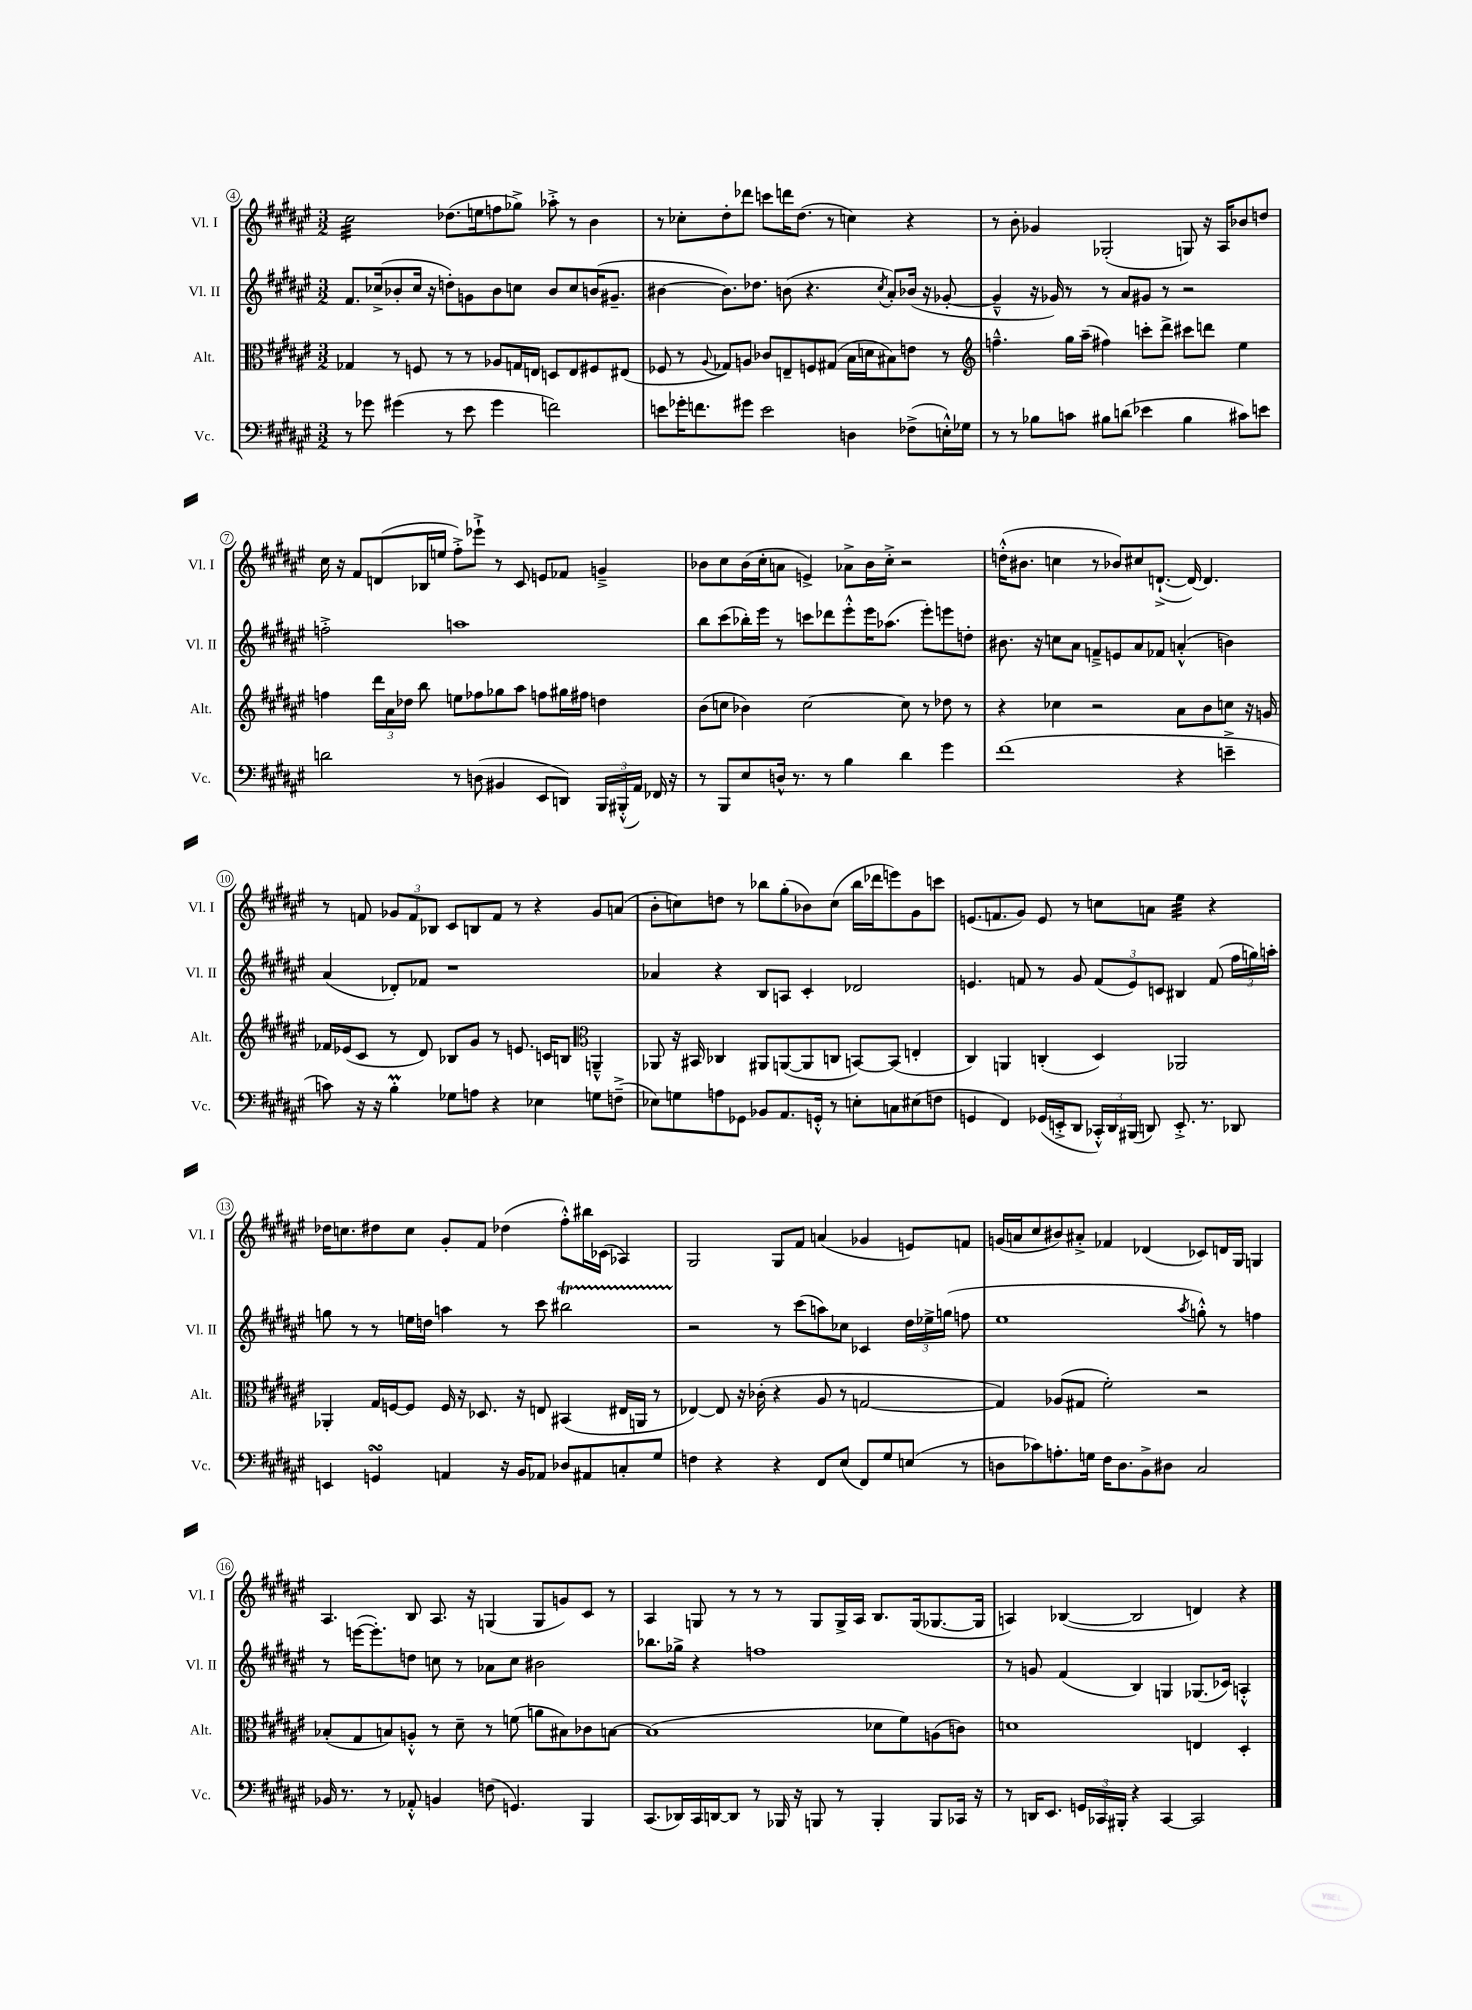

**kern	**kern	**kern	**kern
*staff4	*staff3	*staff2	*staff1
*clefF4	*clefC3	*clefG2	*clefG2
*k[f#c#g#d#a#e#]	*k[f#c#g#d#a#e#]	*k[f#c#g#d#a#e#]	*k[f#c#g#d#a#e#]
*M3/2	*M3/2	*M3/2	*M3/2
8r	4G-	8.f#	2cc#
8g-	.	.	.
.	.	(16cc-^	.
(4g#	8r	8b-'	.
.	8F	16cc-	.
.	.	16r	.
8r	8r	8dd')	(8.dd-
8e#	8r	8g	.
.	.	.	16ee
4g#	8A-	8b-	8ff
.	16G	8cc	8gg-^)
.	16E	.	.
2f)	8D	8b-	8aa-'^
.	8E	8cc	8r
.	8F#	(16b	4b
.	.	8.g#~	.
.	(8E#	.	.
=	=	=	=
8e	8F-	[4b#	8r
16g-'	8r	.	8cc-'
8.f	.	.	.
.	8qqA#	.	.
.	8G-)	8.b#])	8dd#'
8g#	8A	.	8ddd-
.	.	8.dd-	.
2e	8c-	.	8ccc
.	8E~	(8b	16ddd
.	.	.	(8.dd#
.	8F	4.r	.
.	(8G#	.	8r
4D	16B	.	4cc)
.	16d	.	.
.	.	8qcc#	.
.	8B#)	8a#')	.
(8F-^	8e	(16b-	4r
.	.	16r	.
16E'^^)	8r	[8g-'	.
16G-	.	.	.
=	=	=	=
*	*clefG2	*	*
8r	4.ff~^^	4g-~^^]	8r
8r	.	.	8b'
8B-	.	16r	4g-
.	.	16g-)	.
8c	16gg#	8r	.
.	(16aa#~	.	.
8B#	4ff#)	8r	(2G-'
(8d	.	8a#	.
4e-	8ccc'	8g#	.
.	8ddd#^	8r	.
4B#	8ccc#	2r	8G)
.	8ddd	.	16r
.	.	.	16A#
8c#)	4ee#	.	8b-
8e	.	.	8dd
=	=	=	=
2d	4ff	2ff'^	16cc#
.	.	.	16r
.	.	.	8f#
.	24ddd#	.	(8d
.	24a#	.	.
.	24dd-	.	.
.	8bb	.	16B-
.	.	.	16ee
8r	8ee	1aa	8ff#'^)
(8D	8ff-	.	8eee-`^
4BB#	8gg-	.	8r
.	8aa#	.	8c#
8EE#	8ff	.	8e
8DD)	16gg#	.	8f-
.	16ff#	.	.
24BBB	4dd	.	4g~^
(24BBB#'^^	.	.	.
24AA#)	.	.	.
16FF-	.	.	.
16r	.	.	.
=	=	=	=
8r	(8b	8bb	8b-
8BBB	8cc	(8ccc#	8cc#
8E#	4b-)	16bb-')	(16b-
.	.	16eee#	16cc#'
16D^^	.	8r	8a
8.r	.	.	.
.	[2cc	8ccc	4e^)
8r	.	8ddd-	.
4B	.	8eee#'^^	8a-^
.	.	16eee#	16b-
.	.	(8.aa-	16cc#'^
4d#	8cc]	.	2r
.	8r	8eee#')	.
4g#	8dd-	8eee	.
.	8r	8dd'	.
=	=	=	=
(1f#	4r	8.b#	(16dd'^^
.	.	.	8.b#
.	.	16r	.
.	4cc-	8cc	4cc
.	.	8a#	.
.	2r	8f~^	8r
.	.	8e	8b-)
.	.	8a#	8cc#
.	.	8f-	([8.d`^
4r	8a#	(4a'^^	.
.	.	.	16d_)
.	8b	.	4.d]
4e~^	8cc	4b)	.
.	16r	.	.
.	16g	.	.
=	=	=	=
8c)	16f-	(4a#	8r
.	(16e-	.	.
16r	8c#	.	8f
16r	.	.	.
4B'	8r	8d-')	12g-
.	.	.	12f
.	8d#)	8f-	.
.	.	.	12B-
8G-	8B-	1r	8c#
8A	8g#	.	8B
4r	8r	.	8f
.	8.e	.	8r
4E-	.	.	4r
.	16c	.	.
.	8B	.	.
*	*clefC3	*	*
8G	4AA~^^	.	8g-
(8F~^	.	.	(8a
=	=	=	=
8E-)	8AA-	4a-	8b'
8G	16r	.	8cc)
.	16BB#	.	.
8A	4C-	4r	8dd
8GG-	.	.	8r
8BB-	8AA#	8B	8bb-
8.AA#	([8AA	8A	(8gg#'
.	8AA]	4c#'	8b-)
16GG'^^	.	.	.
8r	8C	.	(8cc
8E'	[8BB)	2d-	16bb-
.	.	.	16ddd-
8C	(8BB]	.	8eee)
(8E#	4E'	.	8g#
8F	.	.	8ccc
=	=	=	=
4GG	4C#)	4.e	(8.e
.	.	.	8.f
4FF#)	4AA	.	.
.	.	8f	8g#)
(16GG-	(4C'	8r	8e
16EE'^	.	.	.
8DD#	.	8g#	8r
24CC-'^^)	4D#)	(12f	8cc
24DD#	.	.	.
(24BBB#	.	12e)	.
8DD)	.	.	8a
.	.	12c	.
8.EE'^	2AA-	4B#	4ee#
8.r	.	.	.
.	.	(8f	4r
8DD-	.	24ff#	.
.	.	24gg)	.
.	.	24aa'	.
=	=	=	=
4EE	4AA-'	8gg	16dd-
.	.	.	8.cc
.	.	8r	.
4GG	16G#	8r	8dd#
.	[16F	.	.
.	8F]	16ee	8cc
.	.	16dd	.
4AA	16F	4aa	8g#'
.	16r	.	.
.	8.D-	.	8f#
16r	.	8r	(4dd-
16BB	16r	.	.
8AA-	8E	8ccc#	.
8D-	(4BB#	2bb#	8ff#'^^)
8AA#	.	.	16bb#
.	.	.	(16c-
8C'	16E#	.	4A-)
.	16AA	.	.
8G#	8r	.	.
=	=	=	=
4F	[4E-)	2r	2G#
4r	8E-]	.	.
.	16r	.	.
.	(16c-'	.	.
4r	4r	8r	8G#
.	.	(8ccc#	8f#
8FF#	8A#	8aa)	(4a
(8E#	8r	8cc-	.
8FF#)	[2G	4c-	4g-
8G#	.	.	.
(8E	.	24dd#	8e)
.	.	24ee-^	.
.	.	(24gg	.
8r	.	8ff	8f
=	=	=	=
8D	4G])	1ee#	(16g
.	.	.	16a
8c-)	.	.	8cc#
8.A'	(8A-	.	8b#)
.	8G#	.	8a#'^
16G	.	.	.
16F#	2f#')	.	4f-
8.D	.	.	.
8BB^	.	.	(4d-
8D#	.	.	.
.	.	8qaa#	.
2C#	2r	8gg'^^)	8c-)
.	.	8r	16d
.	.	.	16G#
.	.	4ff	4G
=	=	=	=
16BB-	(8B-'	8r	4.A#
8.r	.	.	.
.	8G#	([16eee	.
.	.	8.eee'])	.
8r	8B)	.	.
8AA-'^^	8A'^^	8dd	8B
4BB	8r	8cc	8.A#
.	8d#~	8r	.
.	.	.	16r
(8F	8r	8a-	(4G
4.GG)	(8f	8cc	.
.	8a	2b#	8G
.	8B#)	.	8g)
4BBB	8c-	.	8c#
.	[8B	.	8r
=	=	=	=
(8.CC#	(1B]	8.bb-	4A#
16DD-)	.	16gg-^	.
16CC#	.	4r	8G
[16DD	.	.	.
8DD]	.	.	8r
8r	.	1ff	8r
16BBB-	.	.	8r
16r	.	.	.
8BBB	.	.	8G
8r	.	.	16G^
.	.	.	16A#
4BBB'	8d-	.	8.B
.	8f#)	.	.
.	.	.	(16G
8BBB	(8A	.	[8.G-
16CC-	8c)	.	.
16r	.	.	16G-]
=	=	=	=
8r	1d	8r	4A)
16DD	.	8g	.
8.EE#	.	.	.
.	.	(4f#	([4B-
24GG	.	.	.
24CC-	.	.	.
24BBB#'	.	.	.
4r	.	4B)	2B-]
[4CC-	.	4G	.
2CC-]	4E	(8.G-	4d)
.	.	16c-)	.
.	4D#'	4A'^^	4r
==	==	==	==
*-	*-	*-	*-
